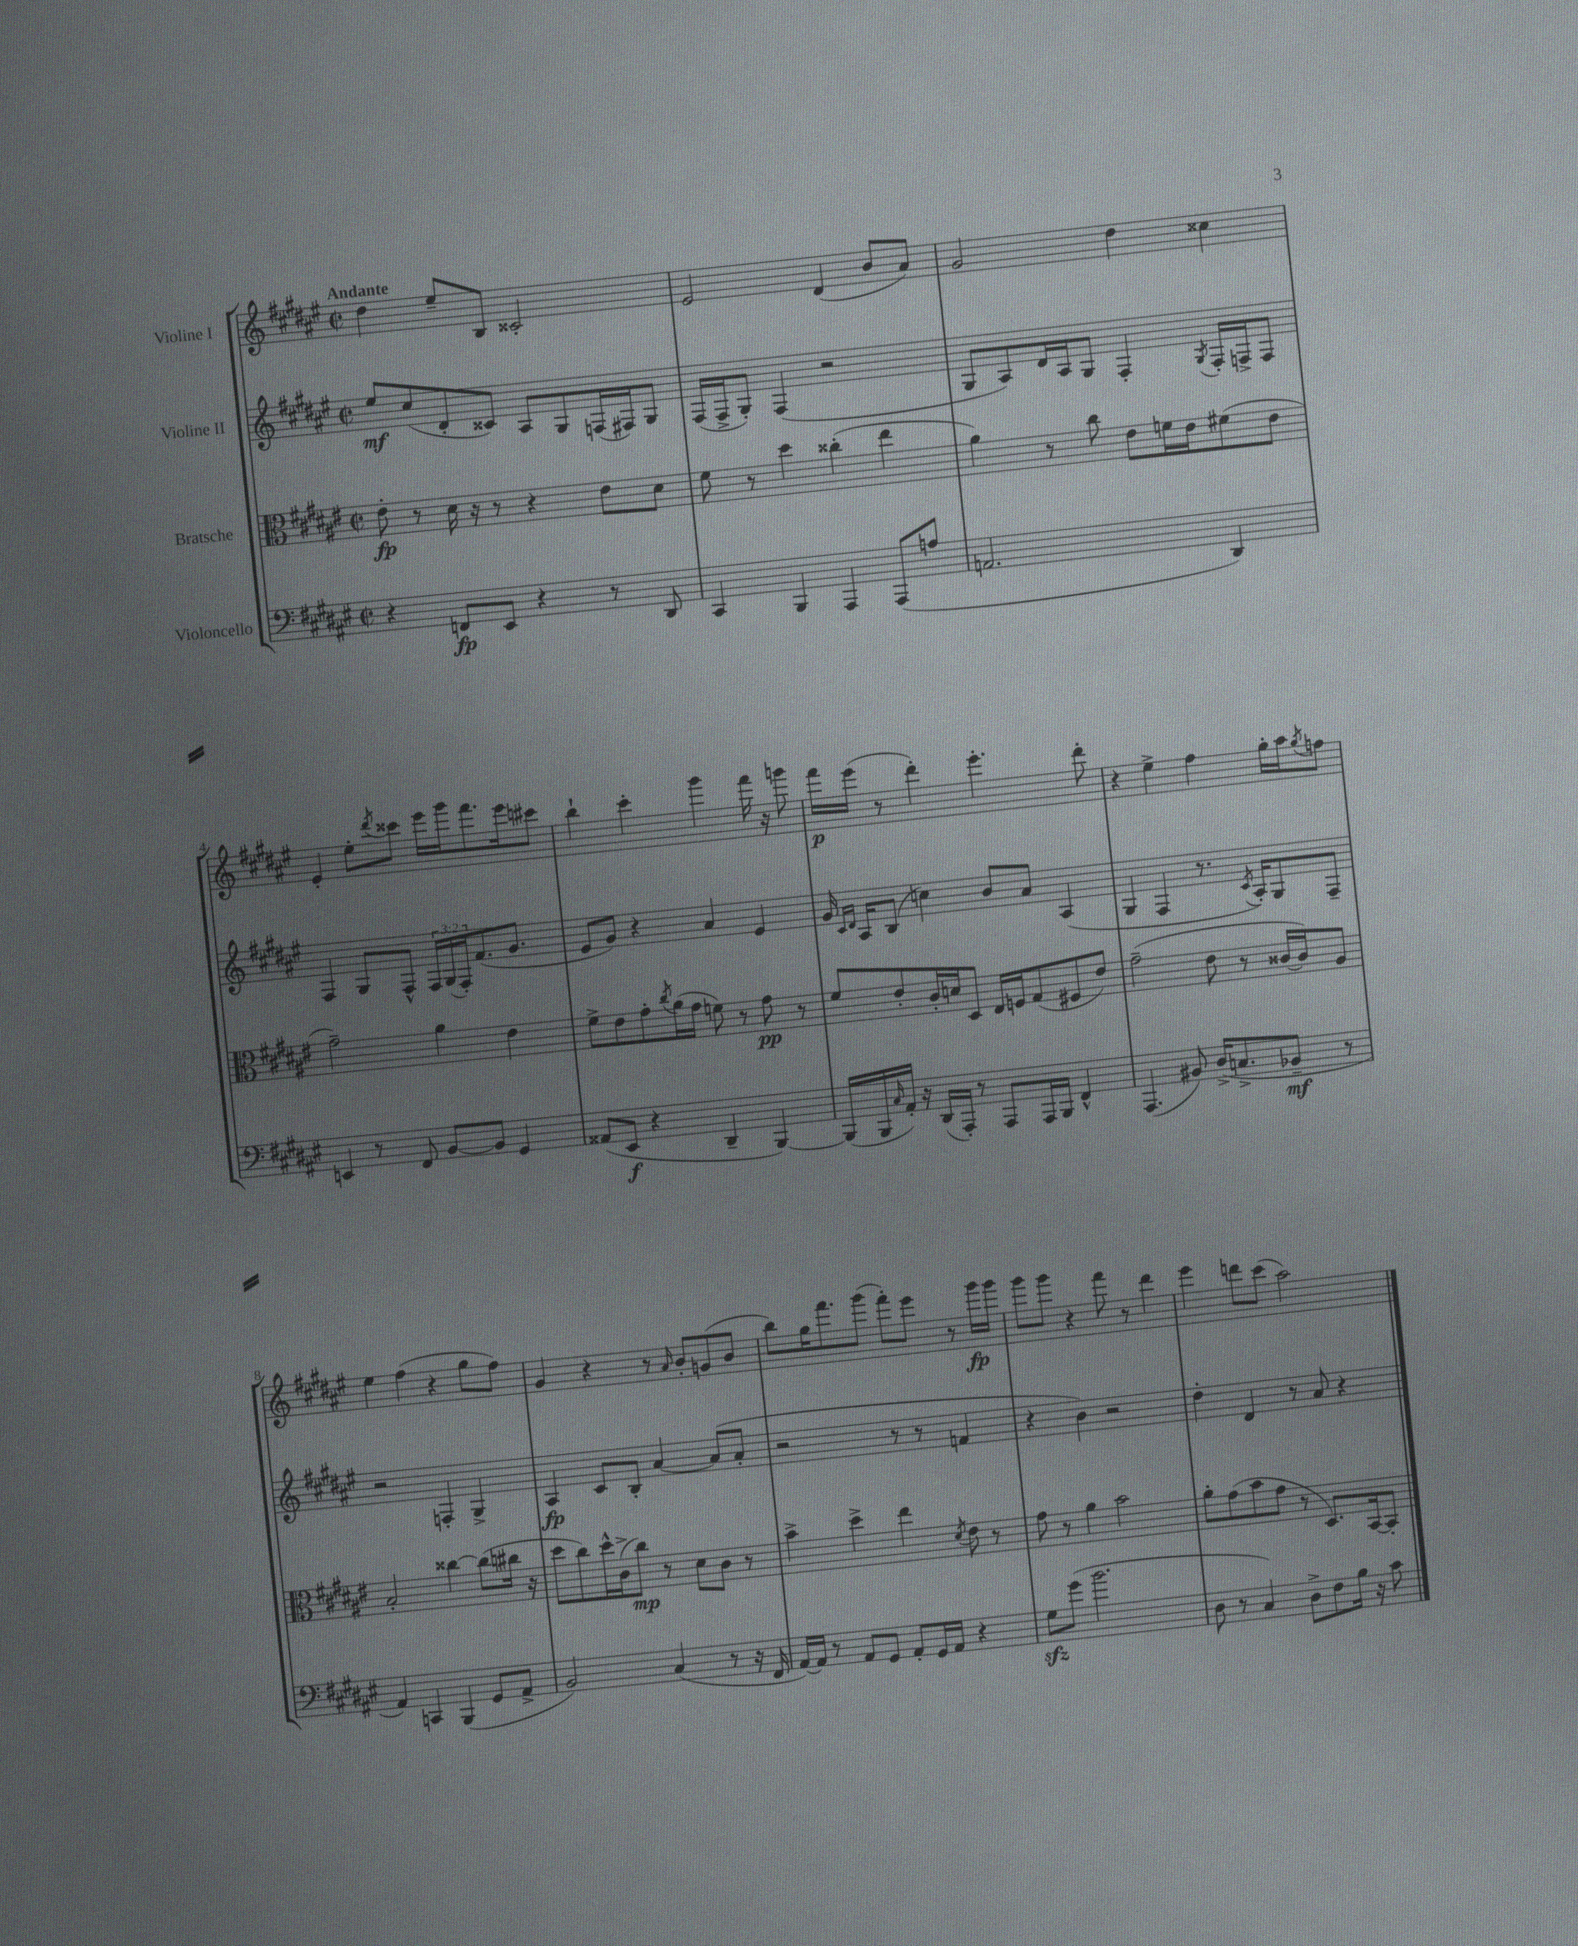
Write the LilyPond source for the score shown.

<<
\new StaffGroup <<
\new Staff = "s0" \with { instrumentName = "Violine I" } {
    \clef treble \key fis \major \defaultTimeSignature \time 2/2 \tempo "Andante"
    dis''4 eis''8-- b8 cisis'2-. |
    eis'2 dis'4( b'8 ais'8) |
    gis'2 dis''4 cisis''4 |
    eis'4-. eis''8-. \acciaccatura { dis'''8 } cisis'''8 eis'''16 gis'''16 fis'''8. eis'''16 cis'''8 |
    b''4-! cis'''4-. gis'''4 fis'''16 r16 g'''8 |
    fis'''16\p eis'''16( r8 dis'''4-.) eis'''4.-. dis'''8-. |
    r4 eis''4-> fis''4 gis''16-. ais''16 \acciaccatura { gis''8 } f''8 |
    eis''4 fis''4( r4 gis''8 fis''8) |
    gis'4 r4 r8 \grace { ais'16 } b'8-. g'8( b'8 |
    b''8) gis''16 fis'''8. gis'''8( fis'''8-.) eis'''8 r8 gis'''16\fp gis'''16 |
    gis'''8 gis'''8 r4 fis'''8 r8 dis'''4 |
    eis'''4 d'''8 cis'''8( ais''2) \bar "|." |
}
\new Staff = "s1" \with { instrumentName = "Violine II" } {
    \clef treble \key fis \major \defaultTimeSignature \time 2/2 \override Staff.TupletNumber.text = #tuplet-number::calc-fraction-text
    eis''8\mf cis''8( dis'8-. cisis'8) ais8 gis8 f16( fis16) gis8 |
    fis16( fis16-> gis8-.) fis4( r2 |
    gis8 ais8) dis'16 ais16 gis8 fis4-. \acciaccatura { gis8 } fis16-. f16-> f8 |
    fis4 gis8 fis8-^ \tuplet 3/2 { fis16 gis16( fis16-.) } fis'8.( gis'8. |
    eis'8 gis'8) r4 ais'4 eis'4 |
    gis'16 \grace { cis'16 dis'16 } ais16 b8( c''4) b'8 ais'8 ais4( |
    gis4 fis4 r8. \acciaccatura { cis'8 } ais16-.) gis8 fis8-- |
    r2 f4-. gis4-> |
    ais4\fp cis'8 b8-. ais'4~ ais'8( ais'8-. |
    r2 r8 r8 f'4 |
    r4 b'4) r2 |
    dis''4-. dis'4 r8 ais'8 r4 \bar "|." |
}
\new Staff = "s2" \with { instrumentName = "Bratsche" } {
    \clef alto \key fis \major \defaultTimeSignature \time 2/2
    eis'8-.\fp r8 dis'16 r16 r8 r4 eis'8 dis'8 |
    fis'8 r8 dis''4 cisis''4-.( eis''4 |
    ais'4) r8 cis''8 eis'8 f'16 eis'16 fis'8( eis'8 |
    gis'2--) ais'4 eis'4 |
    fis'8-> eis'8 gis'8-. \acciaccatura { cis''8 } ais'16( gis'16 f'8) r8 gis'8\pp r8 |
    fis'8 eis'8-. cis'16-. d'16 dis8 eis16 f16 gis8( fis8 eis'8) |
    gis'2--( eis'8 r8 cisis'16~ cisis'16) ais8 |
    b2-. cisis''4~ cisis''8( cis''16 r16 |
    dis''8 cis''8) dis''16-^ cis'16->( cis''8\mp) r8 dis'8 cis'8 r8 |
    b'4-> dis''4-> eis''4 \acciaccatura { dis'8 } eis'8 r8 |
    gis'8 r8 ais'4 b'2 |
    ais'8-. gis'8( b'8 gis'8 r8 dis8.) b,16~ b,8-. \bar "|." |
}
\new Staff = "s3" \with { instrumentName = "Violoncello" } {
    \clef bass \key fis \major \defaultTimeSignature \time 2/2
    r4 f,8\fp eis,8 r4 r8 dis,8 |
    cis,4 b,,4 ais,,4 ais,,8( a8 |
    a,2. dis,4) |
    e,4 r8 fis,8 b,8~ b,8 gis,4 |
    aisis,8( eis,8\f r4 dis,4-- b,,4~) |
    b,,16( b,,16 \grace { cis16 } ais,16-.) r16 dis,16( ais,,16-.) r8 ais,,8 ais,,16 b,,16 fis,4-^ |
    ais,,4.( bis,8) dis16->( c8.-> bes,8--\mf r8 |
    ais,4) c,4 b,,4( gis,8 ais,8-> |
    b,2) cis4( r8 r16 fis,16 |
    ais,16~) ais,16 r8 ais,8 gis,8 ais,8-. gis,16 ais,16 r4 |
    gis8\sfz gis'8( b'2. |
    dis8 r8 cis4) dis8-> fis8 b16 r16 cis'8 \bar "|." |
}
>>
>>
